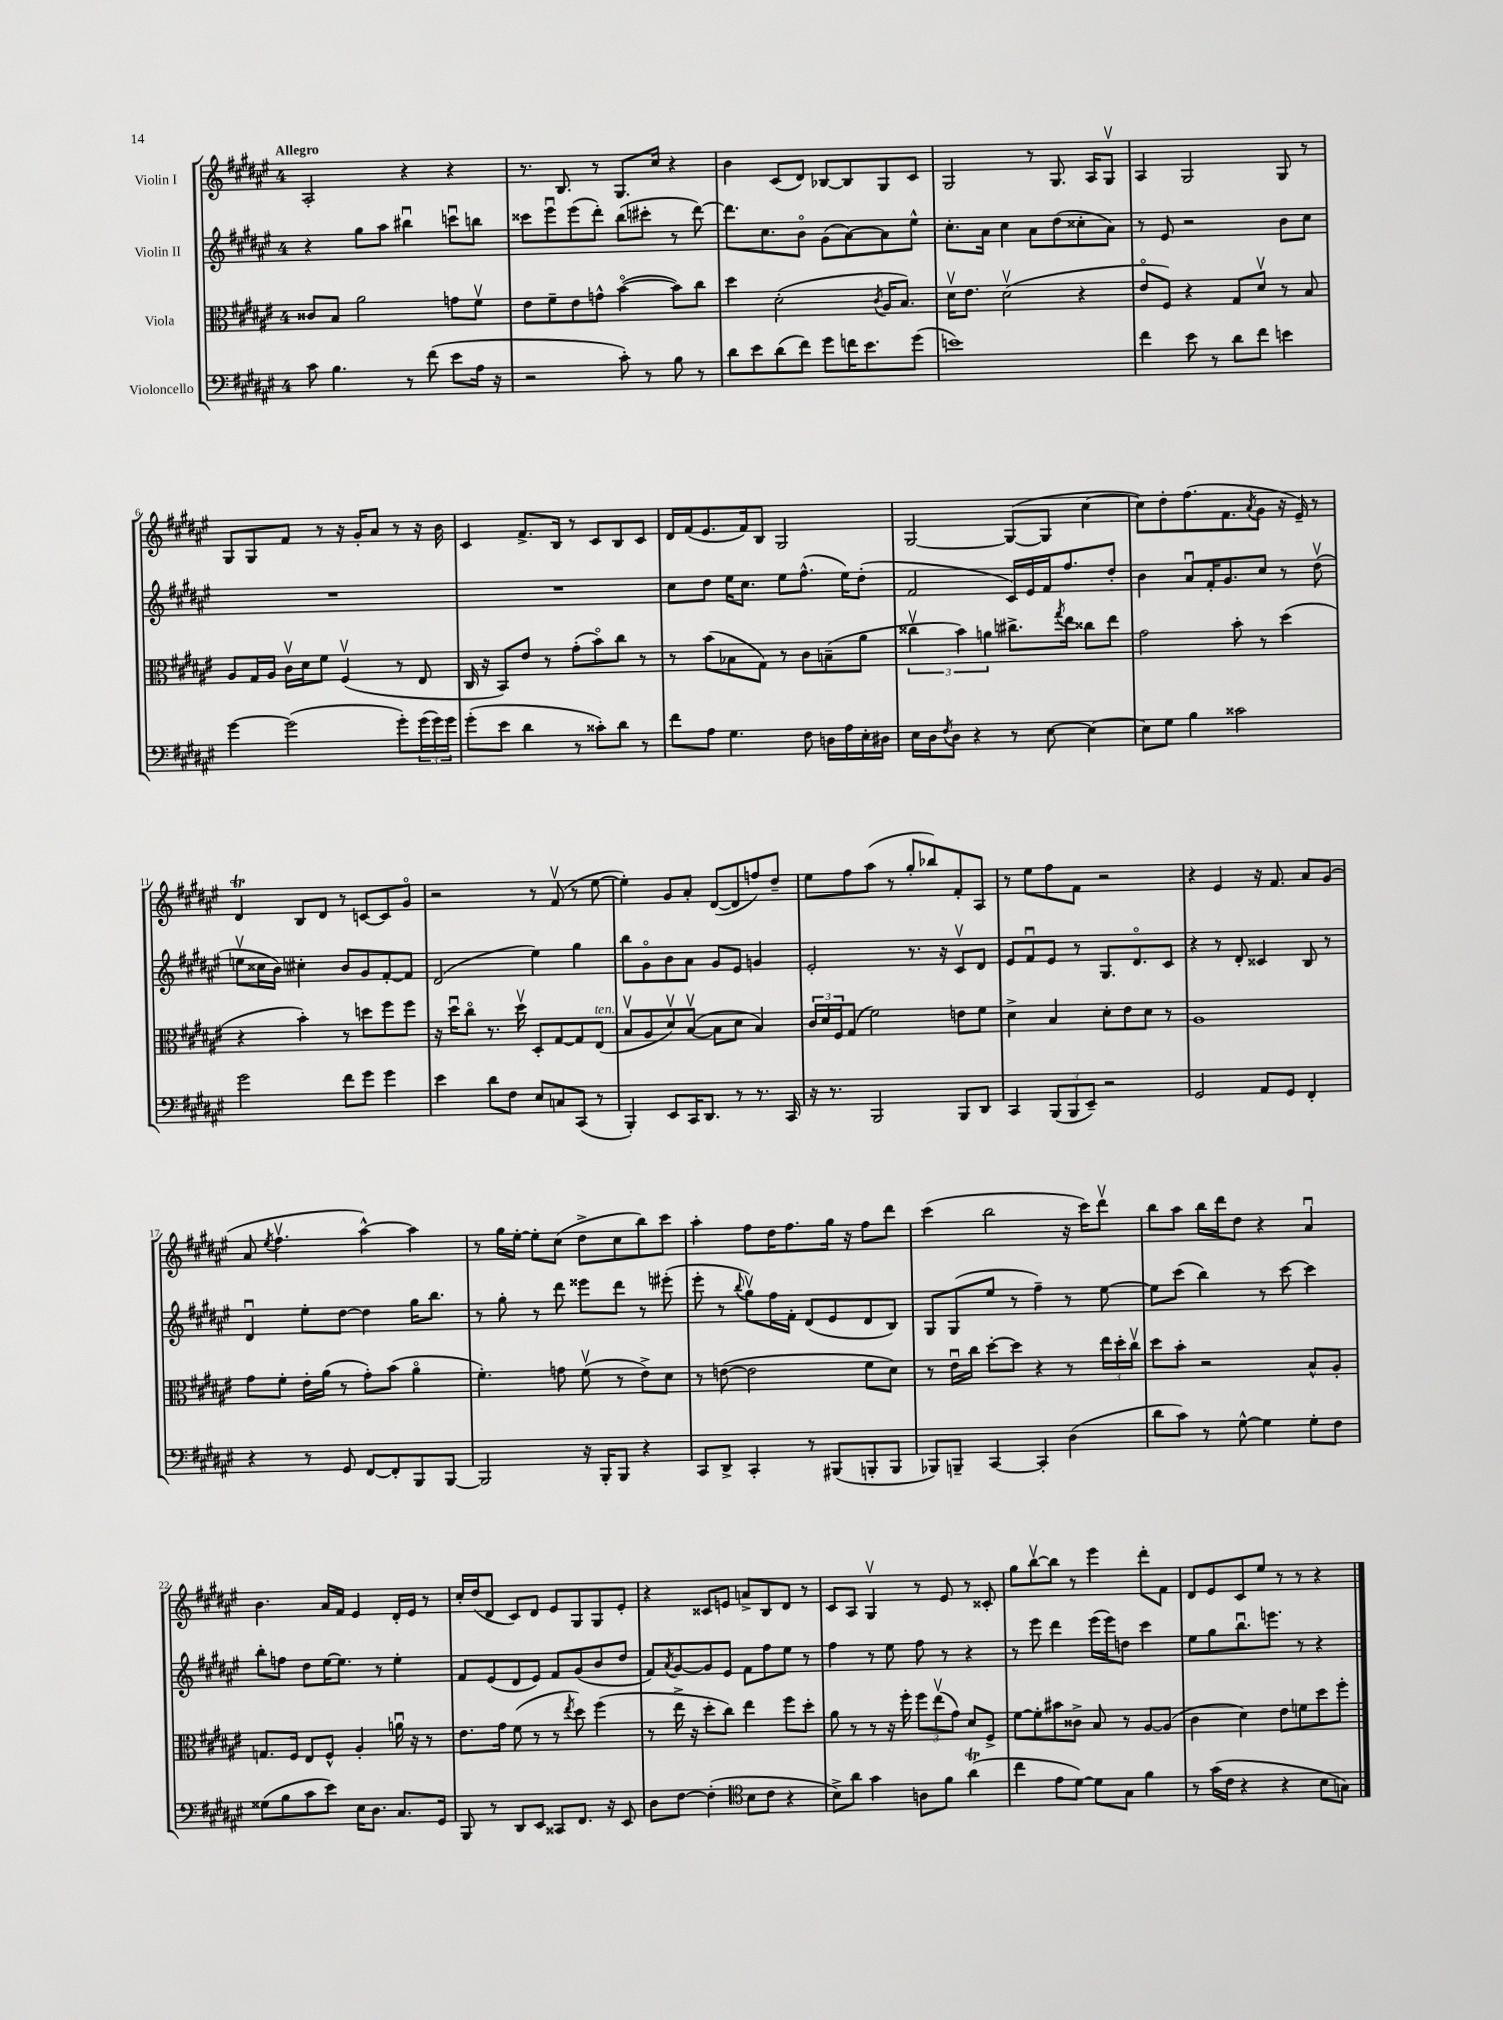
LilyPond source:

<<
\new StaffGroup <<
\new Staff = "s0" \with { instrumentName = "Violin I" } {
    \clef treble \key fis \major \once \override Staff.TimeSignature.style = #'single-digit \time 4/4 \tempo "Allegro"
    ais2-. r4 r4 |
    r8. b8. r8 gis8. cis''16 r4 |
    b'4 cis'8( dis'8) bes8~ bes8 gis8 cis'8 |
    gis2 r8 gis8. ais16 gis8\upbow |
    ais4 gis2 gis8 r8 |
    gis8 gis8 fis'8 r8 r16 gis'16-. ais'8 r8 r16 b'16 |
    cis'4 fis'8.-> b16 r8 cis'8 b8 cis'8 |
    dis'16 fis'16( eis'8. fis'16) b8 gis2 |
    gis2~ gis8~( gis8 cis''4~ |
    cis''8) dis''8-. fis''8.( fis'8. \acciaccatura { ais'8 } gis'8 r16 eis'16--) r8 |
    dis'4\trill b8 dis'8 r8 c'8~ c'8 gis'8\flageolet |
    r2 r8 fis'8\upbow( r8 eis''8~ |
    eis''4-.) gis'8 ais'8-. dis'8~( dis'8 f''8) dis''8-- |
    eis''8 fis''8 ais''8( r8 gis''8-. bes''8) fis'8-. ais8 |
    r8 eis''8 fis''8 fis'8 r2 |
    r4 eis'4 r16 fis'8. ais'8 gis'8( |
    ais'8 \acciaccatura { eis''8 } fis''4.\upbow ais''4~-^) ais''4 |
    r8 gis''16 eis''16~-. eis''8-. cis''8( dis''8-> cis''8 b''8) cis'''8 |
    ais''4-. fis''8 dis''16 fis''8. gis''16 r16 fis''8 dis'''8 |
    cis'''4( b''2 r16 cis'''16) dis'''8\upbow |
    b''8 ais''8 b''16 dis'''16 dis''8 r4 ais'4\downbow |
    b'4. ais'16 fis'16 eis'4 dis'16-. eis'16 r8 |
    cis''16-. dis''16( dis'8 cis'8) dis'8 eis'8 gis8 gis8 eis'8-. |
    r4 cisis'8 e'8 a'8-> b8 dis'8 r8 |
    cis'8 ais8 gis4\upbow r8 eis'8 r8 cisis'8-. |
    gis''8 b''8~\upbow b''8 r8 eis'''4 dis'''8-. fis'8 |
    dis'8 eis'8 cis'8 eis''8 r8 r8 r4 \bar "|." |
}
\new Staff = "s1" \with { instrumentName = "Violin II" } {
    \clef treble \key fis \major \once \override Staff.TimeSignature.style = #'single-digit \time 4/4
    r4 gis''8 ais''8 bis''4\downbow c'''8\downbow b''8 |
    cisis'''8 eis'''8\downbow eis'''8( dis'''8-.) b''8( cis'''8-. r8 dis'''8~) |
    dis'''8. cis''8. b'8\flageolet gis'8( ais'8~) ais'8 eis''8-^ |
    cis''8.-. ais'16 cis''4 ais'8 dis''8( cisis''8-. ais'8) |
    r8 eis'8 r2 b'8 cis''8 |
    R1 |
    R1 |
    cis''8 dis''8 eis''16 cis''8. eis''8 fis''8.-^( eis''16) dis''8-.( |
    fis'2 cis'16) eis'16 fis'16 fis''8. dis''8-. |
    b'4 ais'8\downbow fis'16-. gis'8. cis''8 r8 dis''8\upbow( |
    e''8\upbow cisis''16 b'16) cis''4-. b'8 gis'8 fis'8~-. fis'8 |
    dis'2( eis''4) gis''4 |
    b''8 gis'8\flageolet b'8 ais'8 gis'8 eis'8 g'4 |
    eis'2-. r8. r16 cis'8\upbow dis'8 |
    eis'8 fis'8\downbow eis'8 r8 gis8. dis'8.\flageolet cis'8 |
    r4 r8 dis'8-. cisis'4 b8 r8 |
    dis'4\downbow eis''8-. dis''8~ dis''4 gis''16 b''8. |
    r8 gis''8-. r8 dis'''8 eisis'''8 dis'''8 r8 eis'''8-.( |
    eis'''8-. r8 \appoggiatura { b''8 } gis''8\upbow) fis''16 fis'16-. dis'8( eis'8 dis'8 b8) |
    gis8 gis8( eis''8 r8 fis''4--) r8 eis''8~ |
    eis''8 cis'''8( b''4) r8 cis'''8~ cis'''4 |
    b''8-. f''8 dis''8 eis''16~ eis''8. r8 eis''4-. |
    fis'8 eis'8( dis'8 eis'8) fis'8 gis'8( b'8 dis''8 |
    fis'8) \acciaccatura { ais'8 } gis'8~ gis'8 eis'8 fis'8 fis''8 eis''8 r8 |
    fis''4 r8 eis''8 fis''8 r8 r4 |
    r8 eis'''8 dis'''4 eis'''16( eis'''16) d''8 cis'''4 |
    eis''8 gis''8 b''8.\downbow e'''8. r8 r4 \bar "|." |
}
\new Staff = "s2" \with { instrumentName = "Viola" } {
    \clef alto \key fis \major \once \override Staff.TimeSignature.style = #'single-digit \time 4/4
    cisis'8 b8 ais'2 g'8 fis'8\upbow |
    eis'8 fis'8-- eis'8 g'8-^ b'4~\flageolet( b'8) cis''8 |
    dis''4 dis'2-.( \acciaccatura { cis'8 } ais16 b8.) |
    dis'16\upbow eis'8. dis'2\upbow( r4 |
    eis'8\flageolet fis8) r4 gis8 dis'8\upbow r8 b8 |
    ais8 gis16 ais16 cis'16\upbow dis'16 fis'8 fis4\upbow( r8 eis8 |
    cis16 r16 b,8) eis'8 r8 gis'8-.( b'8\flageolet) cis''8 r8 |
    r8 b'8( bes8 gis8) r8 cis'8 b8--( ais'8 |
    \tuplet 3/2 { cisis''4\upbow b'4) a'4 } cis''8.-> \acciaccatura { gis''8 } eis''16 cisis''8 eis''8 |
    gis'2 b'8-. r8 dis''4( |
    r4 b'4-.) r8 d''8 fis''8 fis''8 |
    r16 dis''16\downbow cis''8\flageolet r8. dis''16\upbow dis8-. gis8~ gis8 eis8^\markup { \italic "ten." }( |
    b8\upbow ais8 dis'8\upbow) b8~\upbow( b8 dis'8 b4) |
    \tuplet 3/2 { cis'16 dis'16 fis16 } gis8( fis'2) e'8 fis'8 |
    dis'4-> b4 dis'8-. eis'8 dis'8 r8 |
    ais1 |
    gis'8 fis'8-. eis'16-. ais'16( r8 gis'8-.) b'8( ais'4\flageolet |
    fis'4.-.) g'8 fis'8\upbow( r8 eis'8->) dis'8 |
    r8 e'8~( e'2 fis'8 dis'8) |
    r8 eis'16\downbow cis''16 dis''8~-. dis''8 r4 r8 \tuplet 3/2 { eis''16 dis''16-. cis''16\upbow } |
    dis''8 b'8-. r2 b8-^ ais8-. |
    g8. fis16 eis8 fis8-^ ais4-. a'16\downbow r16 r8 |
    eis'8. gis'16 fis'8( r8 r8 \acciaccatura { eis''8 } dis''8) fis''4( |
    r8 eis''16-> r16 dis''8-. cis''8) eis''4 fis''8 dis''8-. |
    ais'8 r8 r8 r16 fis''16-. \tuplet 3/2 { fis''8 eis''8\upbow( gis'8) } dis'8 fis8-> |
    fis'8~ fis'8-. bis'8 cisis'8-> b8 r8 ais8~ ais8( |
    cis'4 dis'4) eis'8 f'8 dis''8 fis''8-. \bar "|." |
}
\new Staff = "s3" \with { instrumentName = "Violoncello" } {
    \clef bass \key fis \major \once \override Staff.TimeSignature.style = #'single-digit \time 4/4
    cis'8 b4. r8 fis'8( eis'8 ais16 r16 |
    r2 cis'8-.) r8 b8 r8 |
    dis'8 eis'8 dis'8( fis'8) gis'8 f'16 eis'8. gis'8( |
    e'1) |
    fis'4 eis'8 r8 dis'8 fis'8 e'4 |
    gis'4~ gis'2( gis'8-.) \tuplet 3/2 { gis'16( gis'16) gis'16 } |
    gis'8-.( eis'8 dis'4 r8 cisis'8-.) dis'8 r8 |
    fis'8 ais8 gis4. fis8 d16 ais16 eis16-. dis16 |
    eis16 dis16 \acciaccatura { fis8 } dis8 r4 r8 eis8~ eis4~ |
    eis8 gis8 b4 cisis'2 |
    gis'2 fis'8 gis'8 gis'4 |
    eis'4 dis'8 fis8 eis8 c8 cis,8( r8 |
    b,,4-.) eis,8 cis,16 dis,8. r8 r8. cis,16 |
    r16 r8. b,,2 b,,8 dis,8 |
    cis,4 \tuplet 3/2 { b,,8( b,,8 eis,8--) } r2 |
    gis,2 ais,8 gis,8 fis,4-. |
    r4 r8 gis,8 fis,8~ fis,8-. b,,8 b,,8~ |
    b,,2 r16 b,,16-. b,,8 r4 |
    cis,8 dis,8-> cis,4-. r8 bis,,8( b,,8-. b,,8 |
    bes,,8) b,,8-- cis,4~ cis,4-. dis4( |
    dis'8 cis'8) r8 gis8~-^ gis4 gis8-. fis8 |
    gisis8( b8 cis'8 eis'8) eis16 dis8. cis8. gis,16 |
    b,,8 r8 dis,8 eis,8 cisis,8 fis,8. r16 eis,8 |
    dis8 fis8~ fis4-.( \clef tenor b8 cis'8 r4 |
    b8->) ais'8 gis'4 a8 fis'8 ais'4\trill( |
    cis''4 eis'8 dis'8~) dis'8 gis8 fis'4 |
    r8 gis'16( cis'16 r4 r4 b8 g8) \bar "|." |
}
>>
>>
